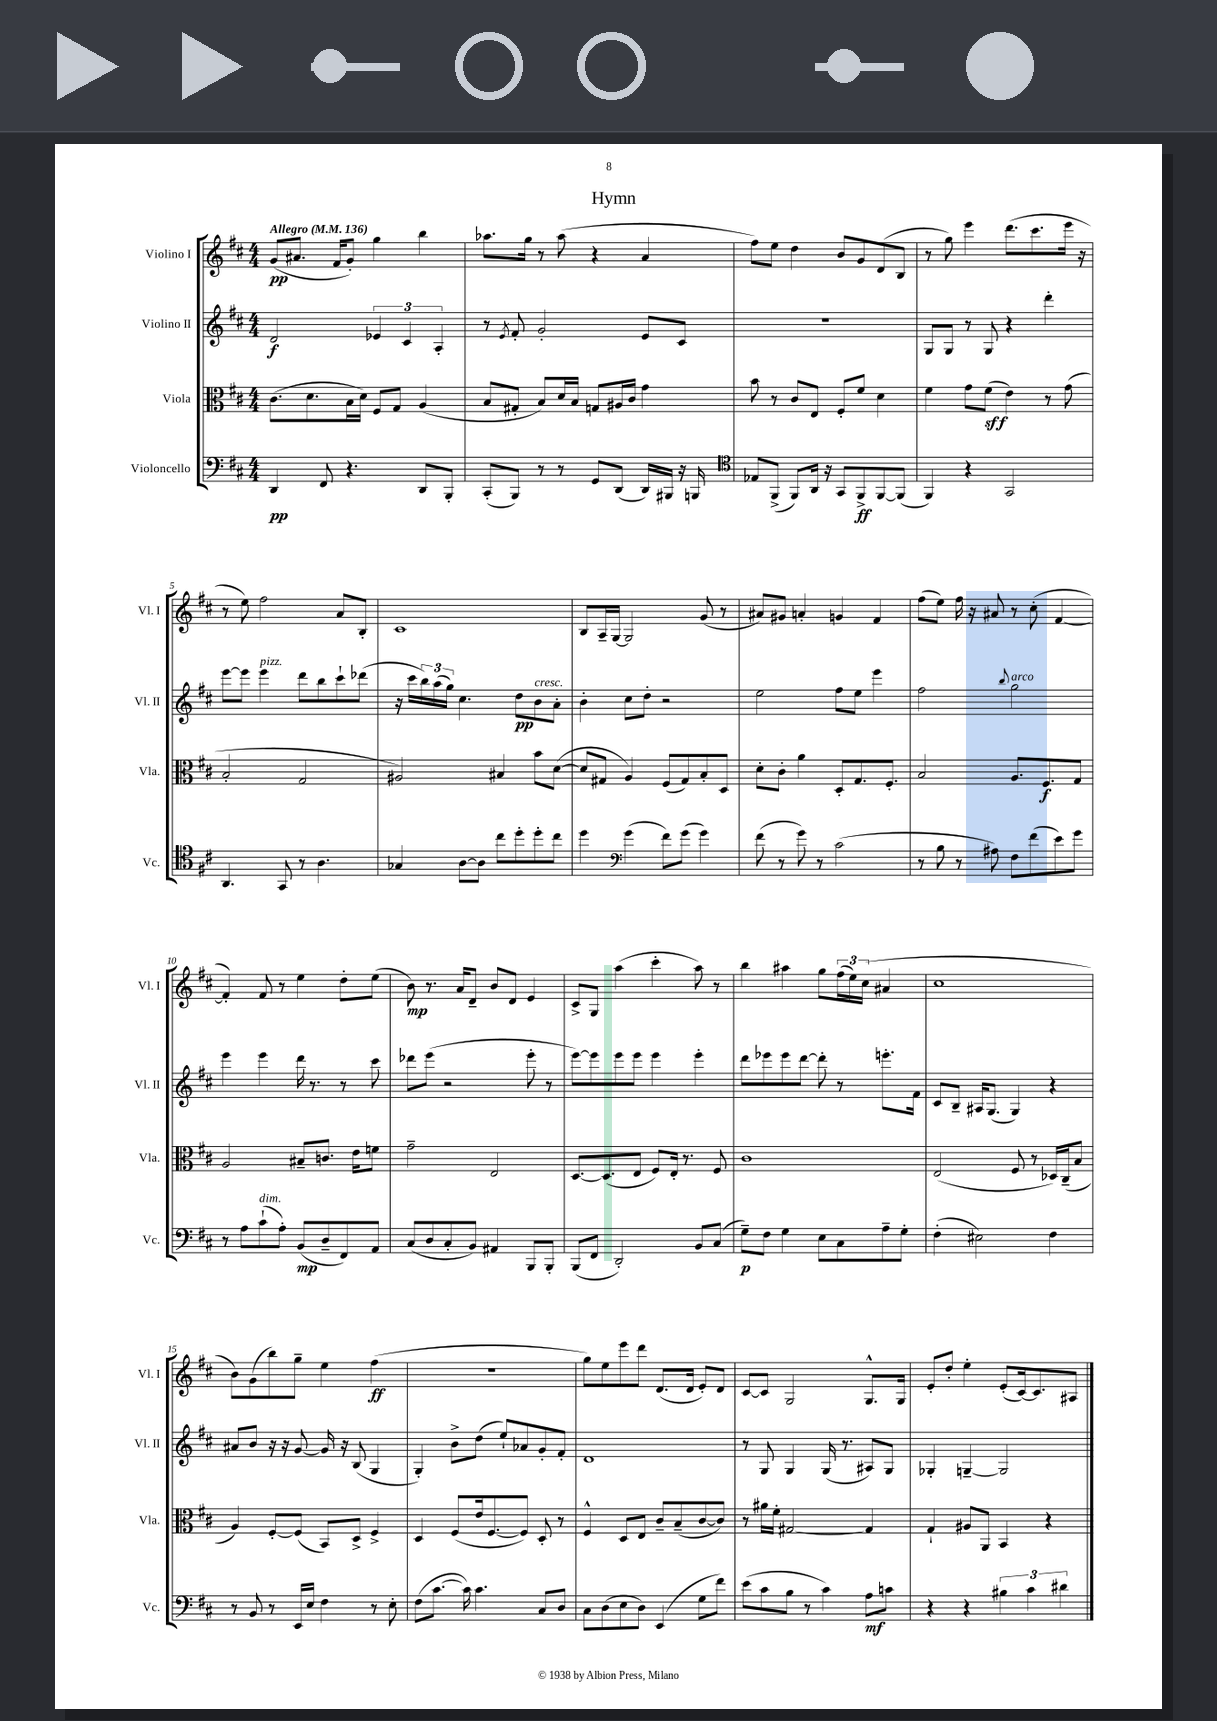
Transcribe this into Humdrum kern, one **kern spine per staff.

**kern	**kern	**kern	**kern
*staff4	*staff3	*staff2	*staff1
*clefF4	*clefC3	*clefG2	*clefG2
*k[f#c#]	*k[f#c#]	*k[f#c#]	*k[f#c#]
*M4/4	*M4/4	*M4/4	*M4/4
*MM136	*MM136	*MM136	*MM136
4DD	(8.c#	2d	(8g
.	.	.	8.a#
.	8.d	.	.
8FF#	.	.	.
.	.	.	16f#
4.r	16B	.	8g')
.	16d)	.	.
.	8F#	6e-	4gg
.	8G	.	.
.	.	6c#	.
8DD	(4A	.	4bb
.	.	6A'	.
8BBB'	.	.	.
=	=	=	=
(8CC#'	8B	8r	8.aa-
.	.	8qe	.
8BBB)	8G#'	8f#'	.
.	.	.	16gg
8r	8B)	2g'	8r
8r	16d	.	(8aa-
.	16B	.	.
8GG	8G	.	4r
(8DD	16A#	.	.
.	16c#	.	.
16DD)	4g	8e	4a
16BBB#	.	.	.
16r	.	8c#	.
16BBB	.	.	.
=	=	=	=
*clefC4	*	*	*
8E-	8b	1r	8ff#)
(8FF#^	8r	.	8ee
8FF#)	8c#	.	4dd
16AA	8E	.	.
16r	.	.	.
8GG	8F#'	.	8b
8FF#^	8f#	.	8g
[8FF#	4d	.	(8d
(8FF#]	.	.	8B
=	=	=	=
4FF#)	4f#	8G	8r
.	.	8G	8gg)
4r	8g	8r	4eee
.	(8f#	8G	.
2GG	4e)	4r	(8.ddd
.	.	.	8.ccc#
.	8r	4ddd'	.
.	(8g	.	16eee
.	.	.	16r
=	=	=	=
4.AA	2B'	[8eee	8r
.	.	8eee]	8ee)
.	.	4eee	2ff#
8GG	.	.	.
8r	2G	8ddd	.
4.A	.	8bb	.
.	.	8ccc#`	8a
.	.	(8ddd-	8B'
=	=	=	=
4G-	2A#)	16r	1c#
.	.	16ccc#	.
.	.	24bb)	.
.	.	(24aa	.
.	.	24gg)	.
[8A	.	4.cc#	.
8A]	.	.	.
8cc#	4B#	.	.
8dd'	.	8dd	.
8dd'	8b	8b	.
8cc#	([8d	8a'	.
=	=	=	=
4dd	8d]	4b'	8B
.	8G#	.	16A~
.	.	.	[16G
*clefF4	*	*	*
(4g	4A)	8cc#	2G]
.	.	8dd'	.
8f#)	(8F#	2r	.
(8g	8G#)	.	.
4g)	8B'	.	(8g
.	8D	.	8r
=	=	=	=
(8f#	8d'	2ee	8a#)
8r	8c#'	.	8g#
8g)	4a	.	4a'
8r	.	.	.
(2c#	8D'	8ff#	4g
.	8.G	8ee	.
.	.	4eee	4f#
.	8.F#'	.	.
=	=	=	=
8r	2B	2ff#	(8ff#
8B	.	.	8ee)
8r	.	.	16ff#
.	.	.	16r
8A#)	.	.	8a#
.	.	8qqbb	.
8F#	8.A	2gg	8r
(8f#	.	.	(8cc#'
.	8.F#	.	.
8e)	.	.	[4f#
8g	8G	.	.
=	=	=	=
8r	2A	4eee	4f#'])
8A	.	.	.
(8c#`	.	4eee	8f#
8A')	.	.	8r
(8BB	8B#~	16ddd	4ee
.	.	8.r	.
8D~	8.c	.	.
8FF#)	.	8r	8dd'
.	16e	.	.
8AA	8f	8ccc#	(8ee
=	=	=	=
(8C#	2g~	8ddd-	8b)
8D	.	(8eee	8.r
8C#'	.	2r	.
.	.	.	16a
8BB)	.	.	8d~
4AA#	2E	.	8b
.	.	.	8d
8BBB	.	8eee'	4e
8BBB'	.	8r	.
=	=	=	=
(8BBB	[8.D	[8eee)	8c#^
8FF#	.	8eee]	8G
.	(8.D]	.	.
2DD')	.	8eee	(4aa
.	8E	8eee	.
.	8F#)	4eee	4ccc#'
.	16E'	.	.
.	8.r	.	.
8BB	.	4eee'	8aa)
(8C#	8F#	.	8r
=	=	=	=
8G~)	1c#	8ddd	4bb
8F#	.	8eee-	.
4G	.	8eee-	4aa#
.	.	[8ddd	.
8E	.	8ddd']	8gg
8C#	.	8r	(24ff#
.	.	.	24ee)
.	.	.	(24cc#
8A~	.	8.eee'	4a#
8G'	.	.	.
.	.	16f#	.
=	=	=	=
(4F#'	(2E	8c#	1cc#
.	.	8B~	.
2E#)	.	16A#	.
.	.	(8.G	.
.	8F#	4G)	.
.	8r	.	.
4F#	16D-)	4r	.
.	(16C#~	.	.
.	8B	.	.
=	=	=	=
8r	4A)	8a#	8b)
8BB	.	8b	(8g
8r	[8F#'	16r	8bb)
.	.	16r	.
16EE	(8F#]	[8g	8gg~
16E	.	.	.
4F#	8BB)	16g]	4ee
.	.	16r	.
.	8D^	(8B	.
8r	4F#^	4G	(4ff#
8E'	.	.	.
=	=	=	=
(8F#	4D	4G')	1r
[8.c#	.	.	.
.	(8F#	8b^	.
16c#])	.	.	.
4.c#	16e	(8dd	.
.	[8.F#	.	.
.	.	8ee`)	.
.	8F#])	8a-	.
8C#	8D'	8g'	.
8D	8r	8f#'	.
=	=	=	=
8C#	4F#^^	1d	8gg)
(8D	.	.	8ee
8E	8D	.	8eee
8D)	8E	.	8ddd
(4EE	8c#~	.	(8.d
.	(8B~	.	.
.	.	.	16d
8G	[8c#	.	8e')
8f#)	8c#])	.	8d
=	=	=	=
(8e	8r	8r	[8c#
8c#	16a#	8G	8c#]
.	16f#'	.	.
8B	[2G#	4G	2G
8r	.	.	.
4c#)	.	(16G	.
.	.	8.r	.
8A	4G#]	8A#)	8.G^^
8c	.	8G	.
.	.	.	16G
=	=	=	=
4r	4G`	4G-'	8e'
.	.	.	8dd'
4r	8A#	[4G~	4ee'
.	8AA	.	.
6B#	4BB	2G]	(8e'
.	.	.	[16c#)
6c#	.	.	.
.	.	.	8.c#]
.	4r	.	.
6d#	.	.	.
.	.	.	8A#
==	==	==	==
*-	*-	*-	*-
